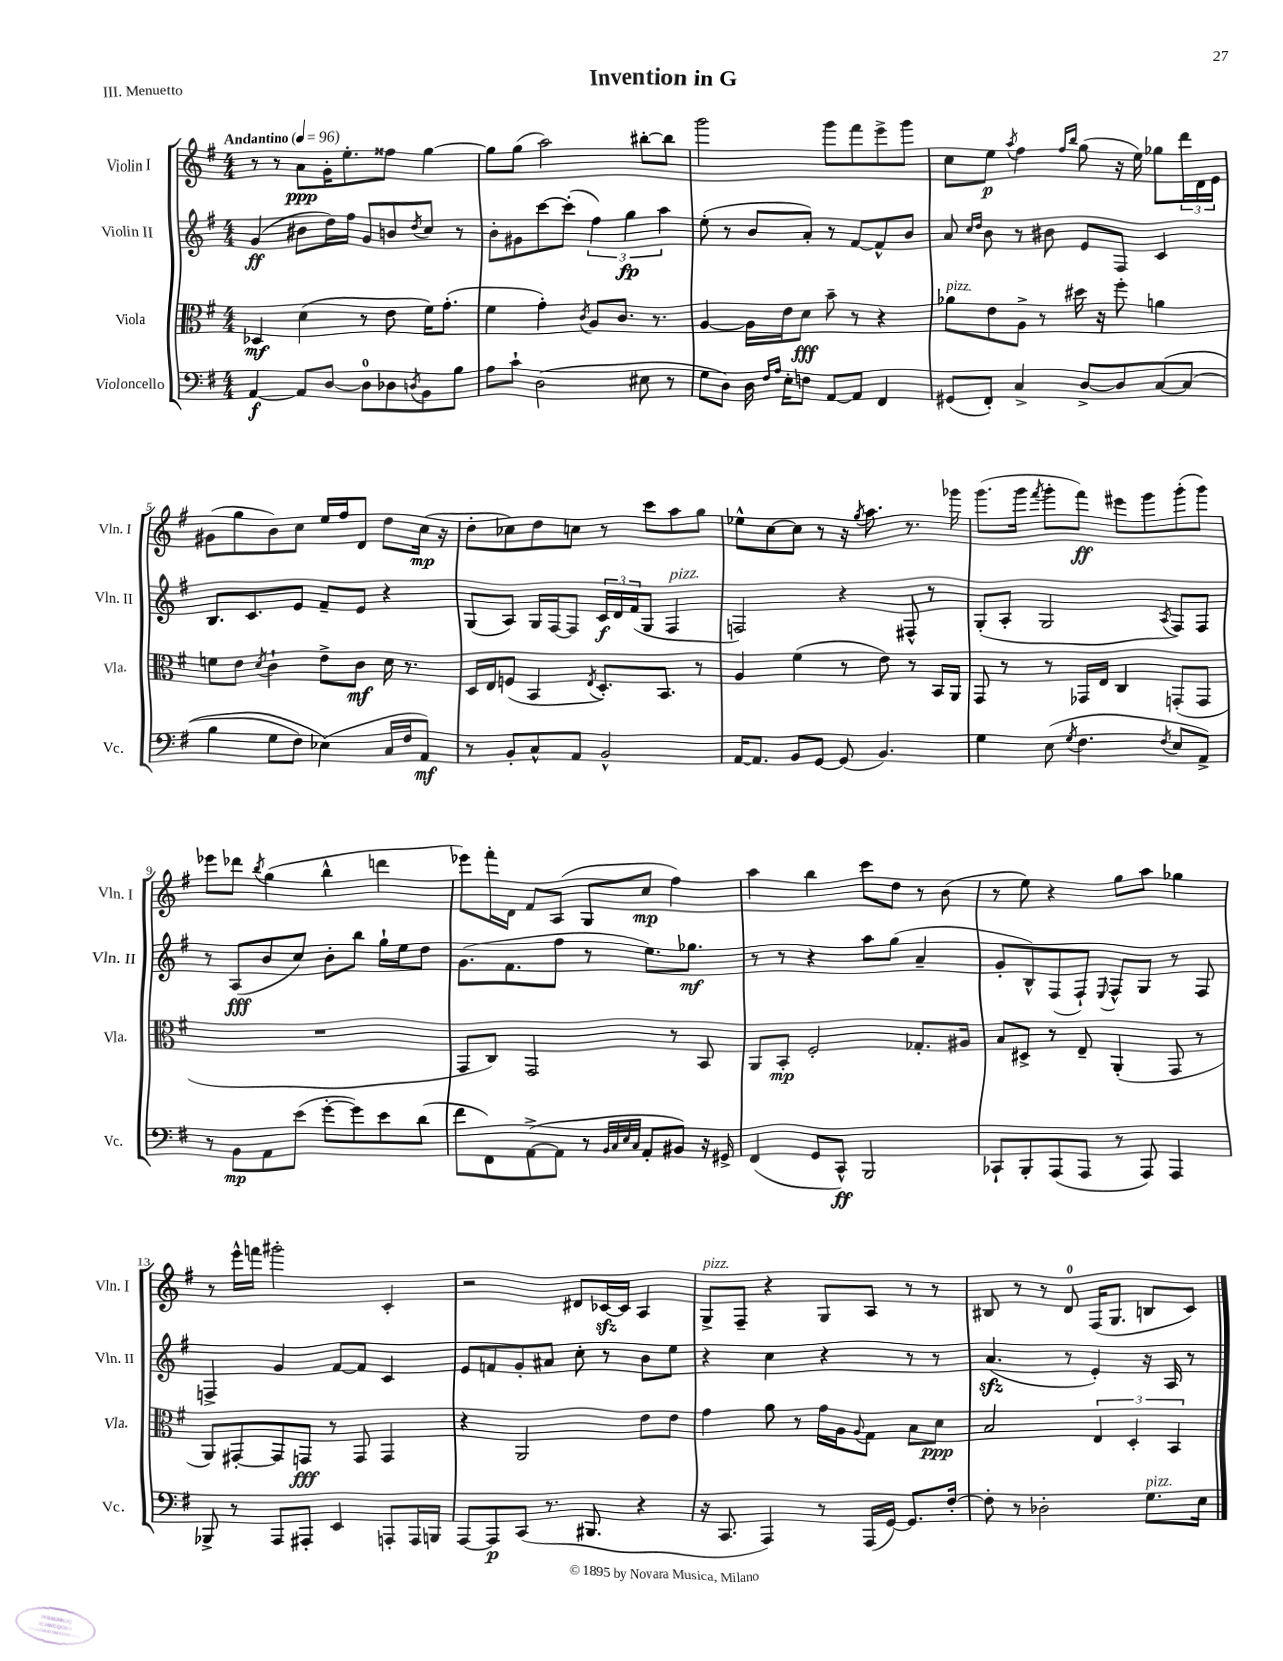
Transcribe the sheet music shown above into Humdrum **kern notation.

**kern	**kern	**kern	**kern
*staff4	*staff3	*staff2	*staff1
*clefF4	*clefC3	*clefG2	*clefG2
*k[f#]	*k[f#]	*k[f#]	*k[f#]
*M4/4	*M4/4	*M4/4	*M4/4
*MM96	*MM96	*MM96	*MM96
[4AA/	4D-/	(4g/	8r
.	.	.	8r
8AA/]L	(4d\	8b#\L	8a\L
[8D/J	.	16dd\L)	16g'\K
.	.	16ff#\JJ	8.ee'\
8D\]L	8r	8g/L	.
8D-\	8e\	8b/	8ff##\J
8qD/	.	8qdd/	.
8BB\	16f#\LK)	8cc/J	[4gg\
.	(8.g'\J	.	.
8B\J	.	8r	.
=	=	=	=
8A\L	4f#\	8b'\L	8gg\]L
8c`\J	.	8g#\	(8gg\J
(2D\	4g'\)	[8ccc\	2aa\)
.	.	(8ccc'\]J	.
.	8qc/	.	.
.	8A/L	6ff#\)	.
.	8.c/J	.	.
.	.	6gg\	.
8E#\	.	.	[8bb#'\L
.	8.r	.	.
.	.	6aa\	.
8r	.	.	8bb#\]J
=	=	=	=
8G\L	[4A/	(8ee'\	2ggg\
8D\J)	.	8r	.
16D\	16A\]LL	8b/L	.
16qqF#/LL	.	.	.
16qqA/JJ	.	.	.
16E'\LK	16e\J	.	.
8F\J	8d\J	8a'/J)	.
[8AA/L	8b~\	8r	8ggg\L
8AA/]J	8r	[8f#/L	8fff#\
4FF#/	4r	8f#^^/]	8eee^\
.	.	8b/J	8ggg\J
=	=	=	=
(8GG#/L	8a-\L	8a/	8cc\L
.	.	16qqcc/LL	.
.	.	16qqdd/JJ	.
8FF#'/J)	8e\	8b\	8ee\J
.	.	.	8qaa/
4C^/	8A^\J	8r	4ff#\
.	8r	8b#\	.
.	.	.	16qqff#/LL
.	.	.	16qqbb/JJ
[8D^/L	16dd#\	8e/L	(8gg\
.	16r	.	.
8D/]	8ff#'\	8F#/J	16r
.	.	.	16ee\)
&([8C/	4a\	4c/	8gg-\L
(8C/]J	.	.	24ddd\L
.	.	.	24d\
.	.	.	24e\JJ
=	=	=	=
4B\	8f\L	8.B/L	(8g#\L
.	8e\J	.	8gg\
.	.	8.c/	.
.	8qd/	.	.
8G\L	4c`\	.	8b\)
8F#\J)	.	8e/J	8cc\J
(4E-\&)	8e^\L	8f#~/L	16ee/LL
.	.	.	16ff#/J
.	8c\J	8e/J	8d/J
16C/LL	16d\	4r	8dd\L
16F#/J	8.r	.	.
8AA/J)	.	.	(16cc\Jk
.	.	.	16r
=	=	=	=
8r	16D/LL	(8G/L	8dd'\L
.	16E/J	.	.
8BB'/L	(8F/J	8A/J)	8cc-\)
8C^^/	4BB/	16G/LL	8dd\
.	.	[16F#/J	.
8AA/J	.	8F#/]J	8cc\J
.	8qE/	.	.
2BB^^/	8.D'/L)	24c/LL	8r
.	.	24d/	.
.	.	(24f#/J	.
.	.	8G/J	8ccc\L
.	8.BB/J	.	.
.	.	4F#/	8aa\
.	8r	.	8gg\J
=	=	=	=
[16AA/LK	4A/	2F/)	8ee-^^\L
8.AA/]J	.	.	.
.	.	.	[8cc\
8BB/L	(4f#\	.	8cc\]J
[8GG/J	.	.	8r
(8GG/]	8r	4r	16r
.	.	.	8qgg/
.	.	.	8.aa\
4.BB/)	8e\)	.	.
.	8r	8F#^^/	8.r
.	16BB/LL	8r	.
.	16AA/JJ	.	16ggg-\
=	=	=	=
4G\	8GG/	(8G'/L	(8.ggg\L
.	8r	8A'/J	.
.	.	.	16ggg\Jk
.	.	.	8qfff#/
(8E\	8r	2G/	8ggg'\L
8qG/	.	.	.
4.F#\	16GG-/LL	.	8fff#\J)
.	16E/JJ	.	.
.	4C/	.	8eee#\L
.	.	.	8ggg\
8qF#/	.	8qA/	.
8E/L	(8GG'/L	8F#/L)	(8ggg'\
8AA^/J)	8GG/J	8F#/J	8ggg\J)
=	=	=	=
8r	1r	8r	8eee-\L
8BB\L	.	(8A/L	8ddd-\J
.	.	.	8qbb/
8AA\	.	8b/	(4gg\
(8e\J	.	8cc/J)	.
[8g'\L	.	8b'\L	4bb^^\
8g\])	.	8bb\J	.
8e\	.	16gg`\LL	4ddd\
.	.	16ee\J	.
(8d\J	.	8dd\J	.
=	=	=	=
8f#\L	8GG/L	(8.g\L	8eee-\L)
8FF#\)	8C/J)	.	16fff#'\L
.	.	8.f#\	16d\JJ
([8AA^\	2GG/	.	8f#/L
8AA\]J	.	8ff#\J	(8A/J
8r	.	8r	8G/L
32qqBB/LLL	.	.	.
32qqC/	.	.	.
32qqE/	.	.	.
32qqC/JJJ	.	.	.
8AA'/L	.	8.ee\L)	8cc/J
8BB#/J)	8r	.	4ff#\)
.	.	8.gg-\J	.
16r	8BB/	.	.
16GG#^/	.	.	.
=	=	=	=
(4FF#/	8AA/L	8r	4aa\
.	8BB'/J	8r	.
8GG/L	2F#'/	4r	4bb\
8CC^^/J)	.	.	.
2BBB/	.	8aa\L	8ccc\L
.	.	(8gg\J	8dd\J
.	8.G-'/L	4a~/	8r
.	.	.	(8b\
.	16A#/Jk	.	.
=	=	=	=
8CC-`/L	8B/L	8g'/L	8r
8BBB'/	8D#^/J	8B^^/)	8ee\)
(8AAA/	8r	(8F#/	4r
8AAA/J	8E~/	8F#`/J)	.
.	.	8qqE/	.
8r	(4AA'/	8F#^^/L	8gg\L
8AAA/)	.	8G/J	8aa\J
4AAA/	8GG/	8r	4gg-\
.	8r	8F#/	.
=	=	=	=
8BBB-^/	8AA/L)	4F^/	8r
8r	[8GG#'/	.	16eee^^\LL
.	.	.	16fff\JJ
8AAA/L	8GG#/]	4g/	2ggg#'\
8AAA#'/J	8GG/J	.	.
4EE/	8r	[8f#/L	.
.	8GG/	8f#/]J	.
8AAA'/L	4GG/	4c/	4c'/
16AAA/L	.	.	.
16BBB/JJ	.	.	.
=	=	=	=
[8AAA/L	4r	8e/L	2r
8AAA/]	.	8f/	.
(8CC/J	2AA/	8g'/	.
8.r	.	8a#/J	.
.	.	8cc'\	8d#/L
8.BBB#/	.	.	.
.	.	8r	[16c-/L
.	.	.	16c-/]JJ
4r	8e\L	8b\L	4A/
.	8e\J	8ee\J	.
=	=	=	=
16r	4g\	4r	8G^/L
8.CC/	.	.	.
.	.	.	8F#~/J
4AAA/)	8a\	4cc\	4r
.	8r	.	.
8r	16g\LL	4r	8G/L
.	16A\J	.	.
.	8qqA/	.	.
(16AAA/LL	8G\J	.	8A/J
[16GG/JJ)	.	.	.
8.GG/]L	8B\L	8r	8r
.	8d\J	8r	8r
[16F#'/Jk	.	.	.
=	=	=	=
8F#'\]	2B/	(4.a/	8B#/
8r	.	.	8r
2D-'\	.	.	8r
.	.	8r	8d/
.	6E/	4e'/)	(16F#/LK
.	.	.	8.G/J
.	6D'/	.	.
8.G\L	.	16r	8B/L
.	.	16A/	.
.	6BB/	.	.
.	.	8r	8c/J)
16E\Jk	.	.	.
==	==	==	==
*-	*-	*-	*-
